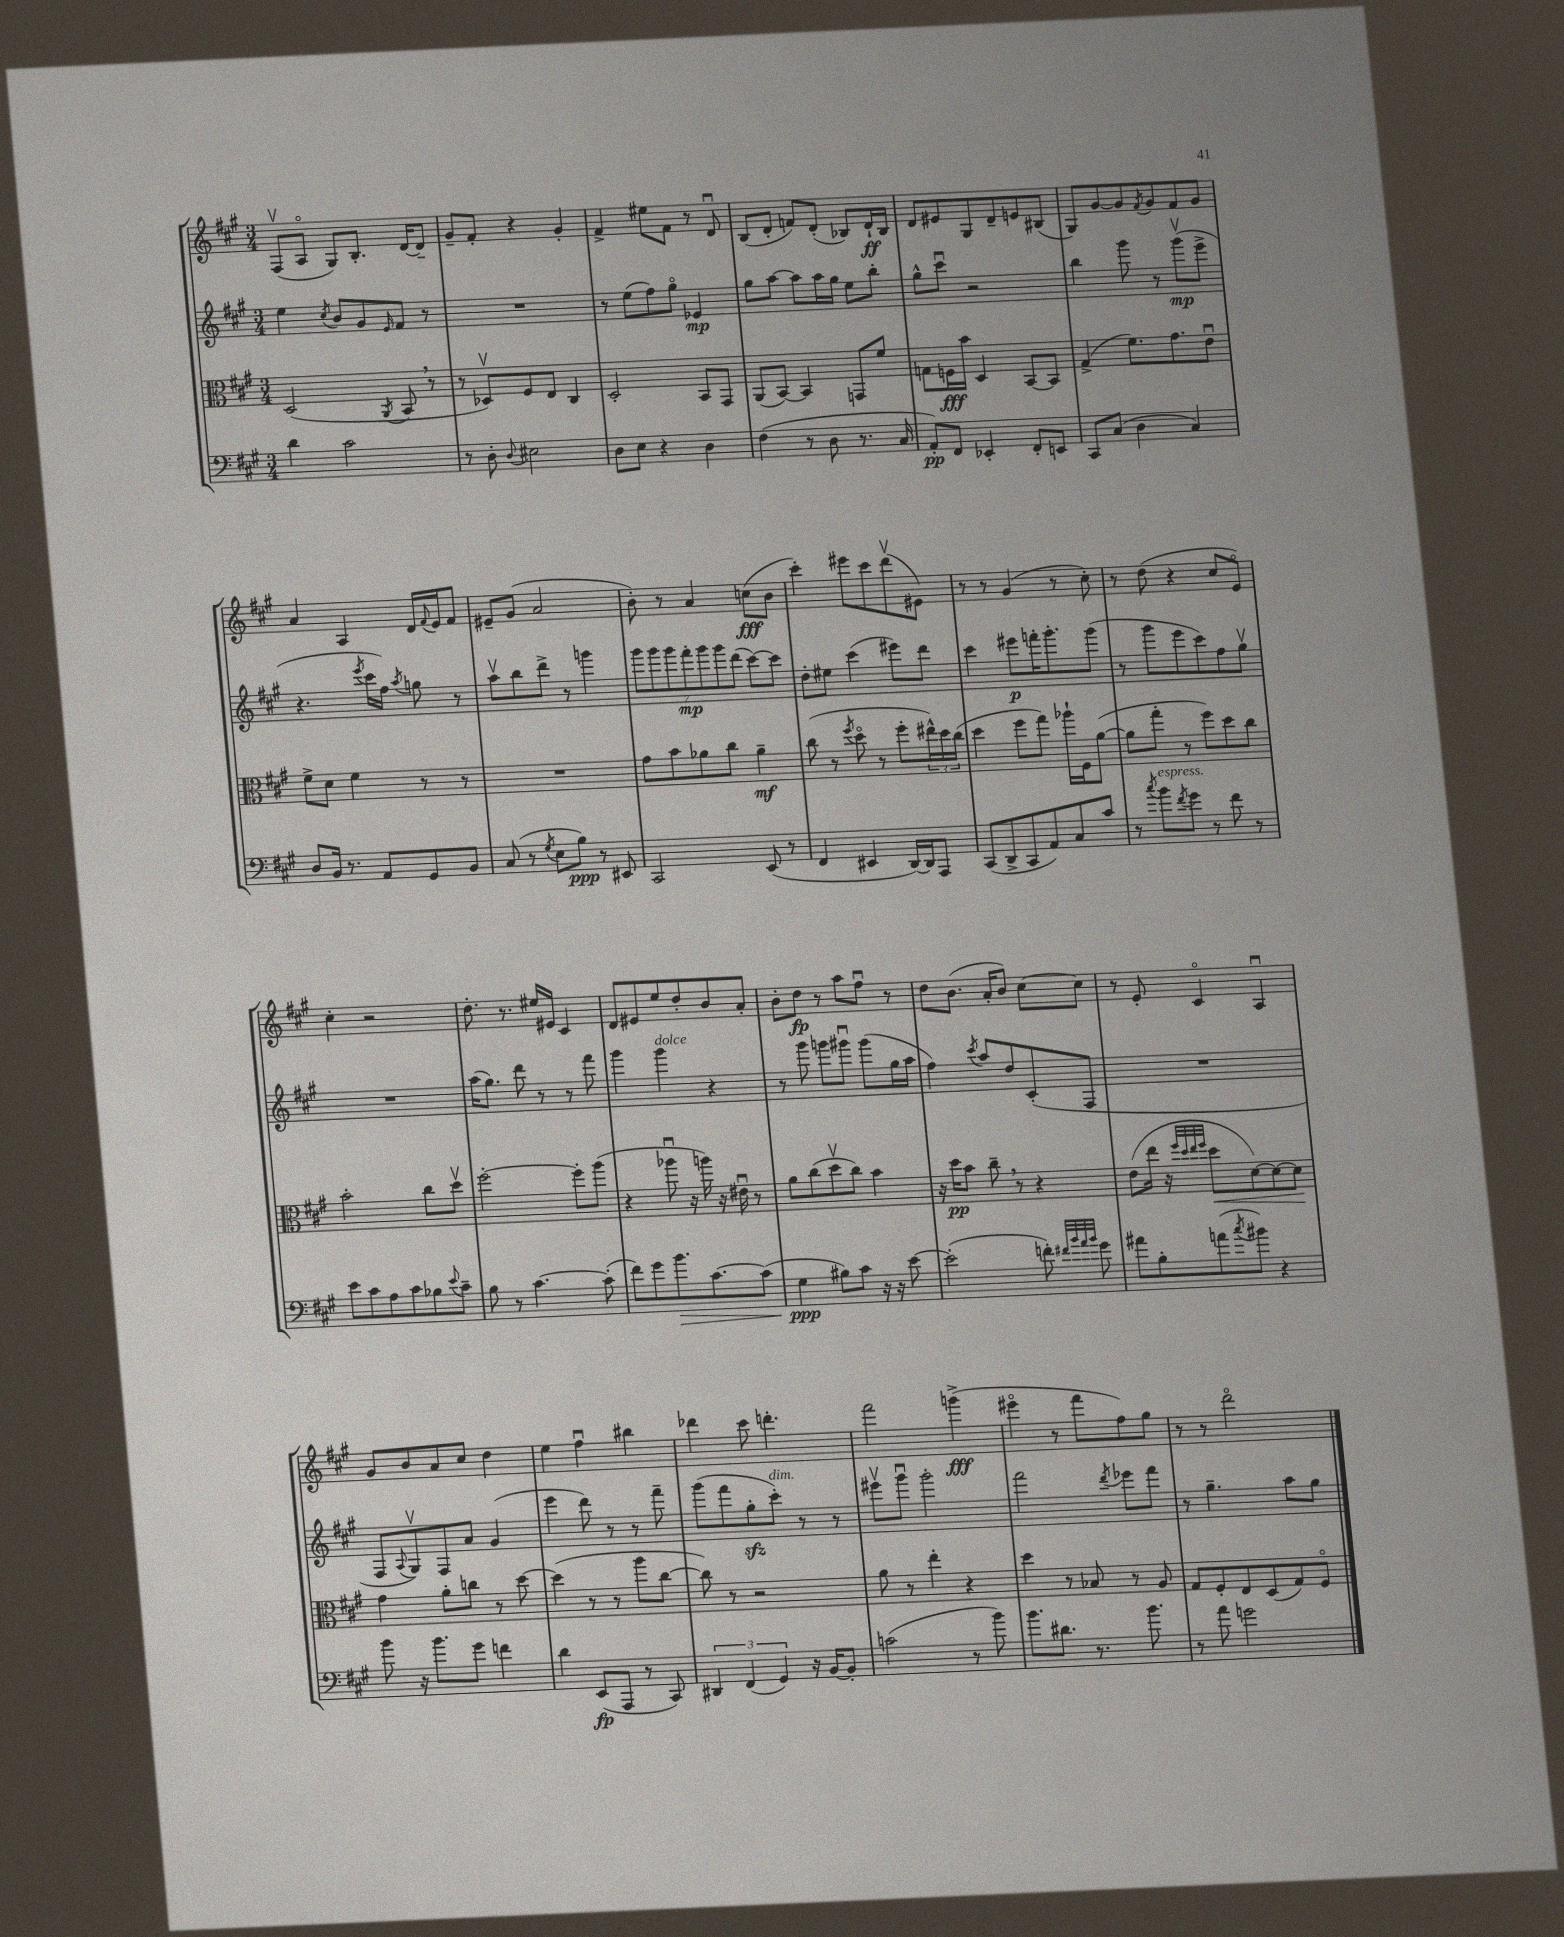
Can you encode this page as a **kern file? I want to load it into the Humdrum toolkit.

**kern	**kern	**kern	**kern
*staff4	*staff3	*staff2	*staff1
*clefF4	*clefC3	*clefG2	*clefG2
*k[f#c#g#]	*k[f#c#g#]	*k[f#c#g#]	*k[f#c#g#]
*M3/4	*M3/4	*M3/4	*M3/4
4d	(2D	4ee	(8F#v
.	.	.	8Ao
.	.	8qcc#	.
2c#	.	8b	8G#)
.	.	8g#	8.B'
.	8qAA	16qqe	.
.	8BB	8f#	.
.	.	.	[16d
.	8r	8r	8d~]
=	=	=	=
8r	8r	2.r	8g#~
8D'	8D-v)	.	8f#'
8qqD	.	.	.
2E#	8F#	.	4r
.	8E	.	.
.	4C#	.	4g#'
=	=	=	=
8D	2D'	8r	4f#^
8E	.	(8ee	.
4r	.	8ff#)	8ee#
.	.	8gg#o	8f#
4D	8BB	4e-	8r
.	8GG#	.	8du
=	=	=	=
(4F#	(8AA	8gg#	(8B
.	[8BB)	[8aa	8d'
8r	4BB]	8aa]	8f)
8D	.	16aa	(8d'
.	.	16gg#	.
8.r	8GG	8ee	8B-)
.	8f#	8bb'	16d`
16C#	.	.	16B-
=	=	=	=
8AA')	8G	8gg#^^	8d
8FF#	16F	8ccc#u	8e#
.	16b	.	.
4EE-'	4D	2r	8G#
.	.	.	8d~
8FF#'	[8BB	.	8e
8EE	8BB]	.	(8B#
=	=	=	=
8CC#	(4G#^	4bb	8G#)
(8C#	.	.	[8g#
4D	8.f#)	8ggg#	8g#]
.	.	.	8qf#
.	.	8r	8g#
.	8.g#	.	.
4C#)	.	(8ggg#v	8f#
.	8eu	8eee^	8g#
=	=	=	=
8D	8f#^	4.r	4a
16BB	8d	.	.
8.r	.	.	.
.	4f#	.	4A
.	.	8qeee	.
8AA	.	16ccc#	.
.	.	16ff#)	.
.	.	8qaa	.
8GG#	8r	8gg	16d
.	.	.	8qqf#
.	.	.	16e
8BB	8r	8r	8f#
=	=	=	=
(8C#	2.r	8aav	8e#~
8r	.	8bb	(8g#
8qG#	.	.	.
8E	.	8ddd^	2a
8B)	.	8r	.
8r	.	4ggg	.
8EE#	.	.	.
=	=	=	=
2CC#	8g#	14ggg#	8b')
.	.	14ggg#	.
.	8b	.	8r
.	.	14ggg#	.
.	.	14fff#'	.
.	8a-	.	4a
.	.	14ggg#	.
.	.	14ggg#	.
.	8cc#	.	.
.	.	(14ddd	.
(8EE	4a-~	[8ccc#)	(8cc
8r	.	8ccc#]	8b
=	=	=	=
4FF#	(8cc#	8dd'	4ccc#')
.	8r	8ee#	.
.	8qff#	.	.
4EE#	8ddo	(4ccc#	8eee#
.	8r	.	8ccc#
[16DD)	8ff#'	8eee#)	(8dddv
16DD]	.	.	.
8AAA	24ee#^^)	8ddd	8e#)
.	24dd	.	.
.	(24cc#	.	.
=	=	=	=
(8CC#	4dd	4ccc#	8r
8DD^	.	.	8r
8CC#	8ff#	8eee#	(4g#
8AA)	8gg#)	16fff'	.
.	.	8.ggg#'	.
8C#	16aa-`	.	8r
.	16F#	.	.
8c#	([8a	(8ggg#	8cc#')
=	=	=	=
8r	8a]	8r	8r
8qcc#	.	.	.
8b	8gg#'	8ggg#	(8dd
8qf#	.	.	.
8g#	8r	8eee	4r
8r	8ff#)	8ccc#)	.
8f#	8dd	8ff#	8cc#
8r	8cc#	8gg#v	8eo)
=	=	=	=
8e	2b'	2.r	4cc#'
8c#	.	.	.
8A	.	.	2r
8c#	.	.	.
8B-	8cc#	.	.
8qqe	.	.	.
8c#~	8ddv	.	.
=	=	=	=
8B	[2ff#'	(16aa	8.dd'
.	.	8.gg#)	.
8r	.	.	.
.	.	.	8.r
[4.c#	.	8ddd	.
.	.	8r	16ee#
.	.	.	16e#
.	8ff#']	8r	4c#
(8c#']	(8aa	8fff#	.
=	=	=	=
8f#)	4r	4ggg#	8d
8g#	.	.	8e#
8.b	8aa-u	4ggg#	8ee
.	16r	.	8dd'
[8.c#	16aa)	.	.
.	16r	4r	8b
.	16e#u	.	.
(8c#]	8r	.	8a'
=	=	=	=
4G#	8a	8r	8b'
.	(8cc#	8ggg#	8dd
8B#)	8ddv	8ggg	8r
8c#	8cc#)	8ggg#u	8aa
16r	4b	(8ggg#	8ff#u
16r	.	.	.
[8e	.	16gg#	8r
.	.	16aa	.
=	=	=	=
(2e']	16r	4ff#)	8dd
.	16dd	.	.
.	8b	.	(8.b
.	.	8qccc#	.
.	8cc#~	8aa	.
.	.	.	16a'
.	8r	8dd	8b)
8f')	4r	(8c#'	[8cc#
32qqf#	.	.	.
32qqb	.	.	.
32qqa	.	.	.
32qqb	.	.	.
8g#	.	8F#	8cc#]
=	=	=	=
8a#	(8e	2.r	8r
8B'	16ee	.	8e'
.	16r	.	.
.	32qqff#	.	.
.	32qqdd	.	.
.	32qqee	.	.
.	32qqff#	.	.
(8a	8dd	.	4c#o
8qcc#	.	.	.
8b#)	[8d)	.	.
4r	8d_	.	4Au
.	8d]	.	.
=	=	=	=
8b	4g#	8F#	8g#
.	.	8qqA	.
16r	.	8G#v)	8b
8.b	.	.	.
.	8a'	8F#	8a
8g#	8cc	8a	8cc#
4f	8r	(4g#	4dd
.	[8dd	.	.
=	=	=	=
4d	(4dd]	4eee	4ee
(8EE	8r	8ddd)	4ff#u
8AAA	8r	8r	.
8r	8aa	8r	4bb#
8CC#)	[8cc#	8fff#~	.
=	=	=	=
6DD#	8cc#])	(8ggg#	4ddd-
.	8r	8fff#	.
(6FF#	.	.	.
.	2r	8gg#'	8ccc#
6GG#)	.	.	.
.	.	8ccc#')	4.ddd'
16r	.	8r	.
[16BB	.	.	.
8BB']	.	8r	.
=	=	=	=
(2c	8a	8eee#v	2fff#
.	8r	8ggg#u	.
.	4ee'	2ggg#'	.
8r	4r	.	(4ggg^
8b)	.	.	.
=	=	=	=
8.b	4dd	2fff#	4eee#o
8.d#	.	.	.
.	8r	.	8r
8.r	8B-	.	8fff#
.	.	8qddd	.
.	8r	8eee-	8ff#)
8.b	.	.	.
.	8A	8fff#	8gg#
=	=	=	=
8r	8G#	8r	8r
8a	8F#'	4.gg#~	8r
2g	8E	.	2dddo
.	(8D	.	.
.	8G#)	8aa	.
.	8F#o	8gg#	.
==	==	==	==
*-	*-	*-	*-
